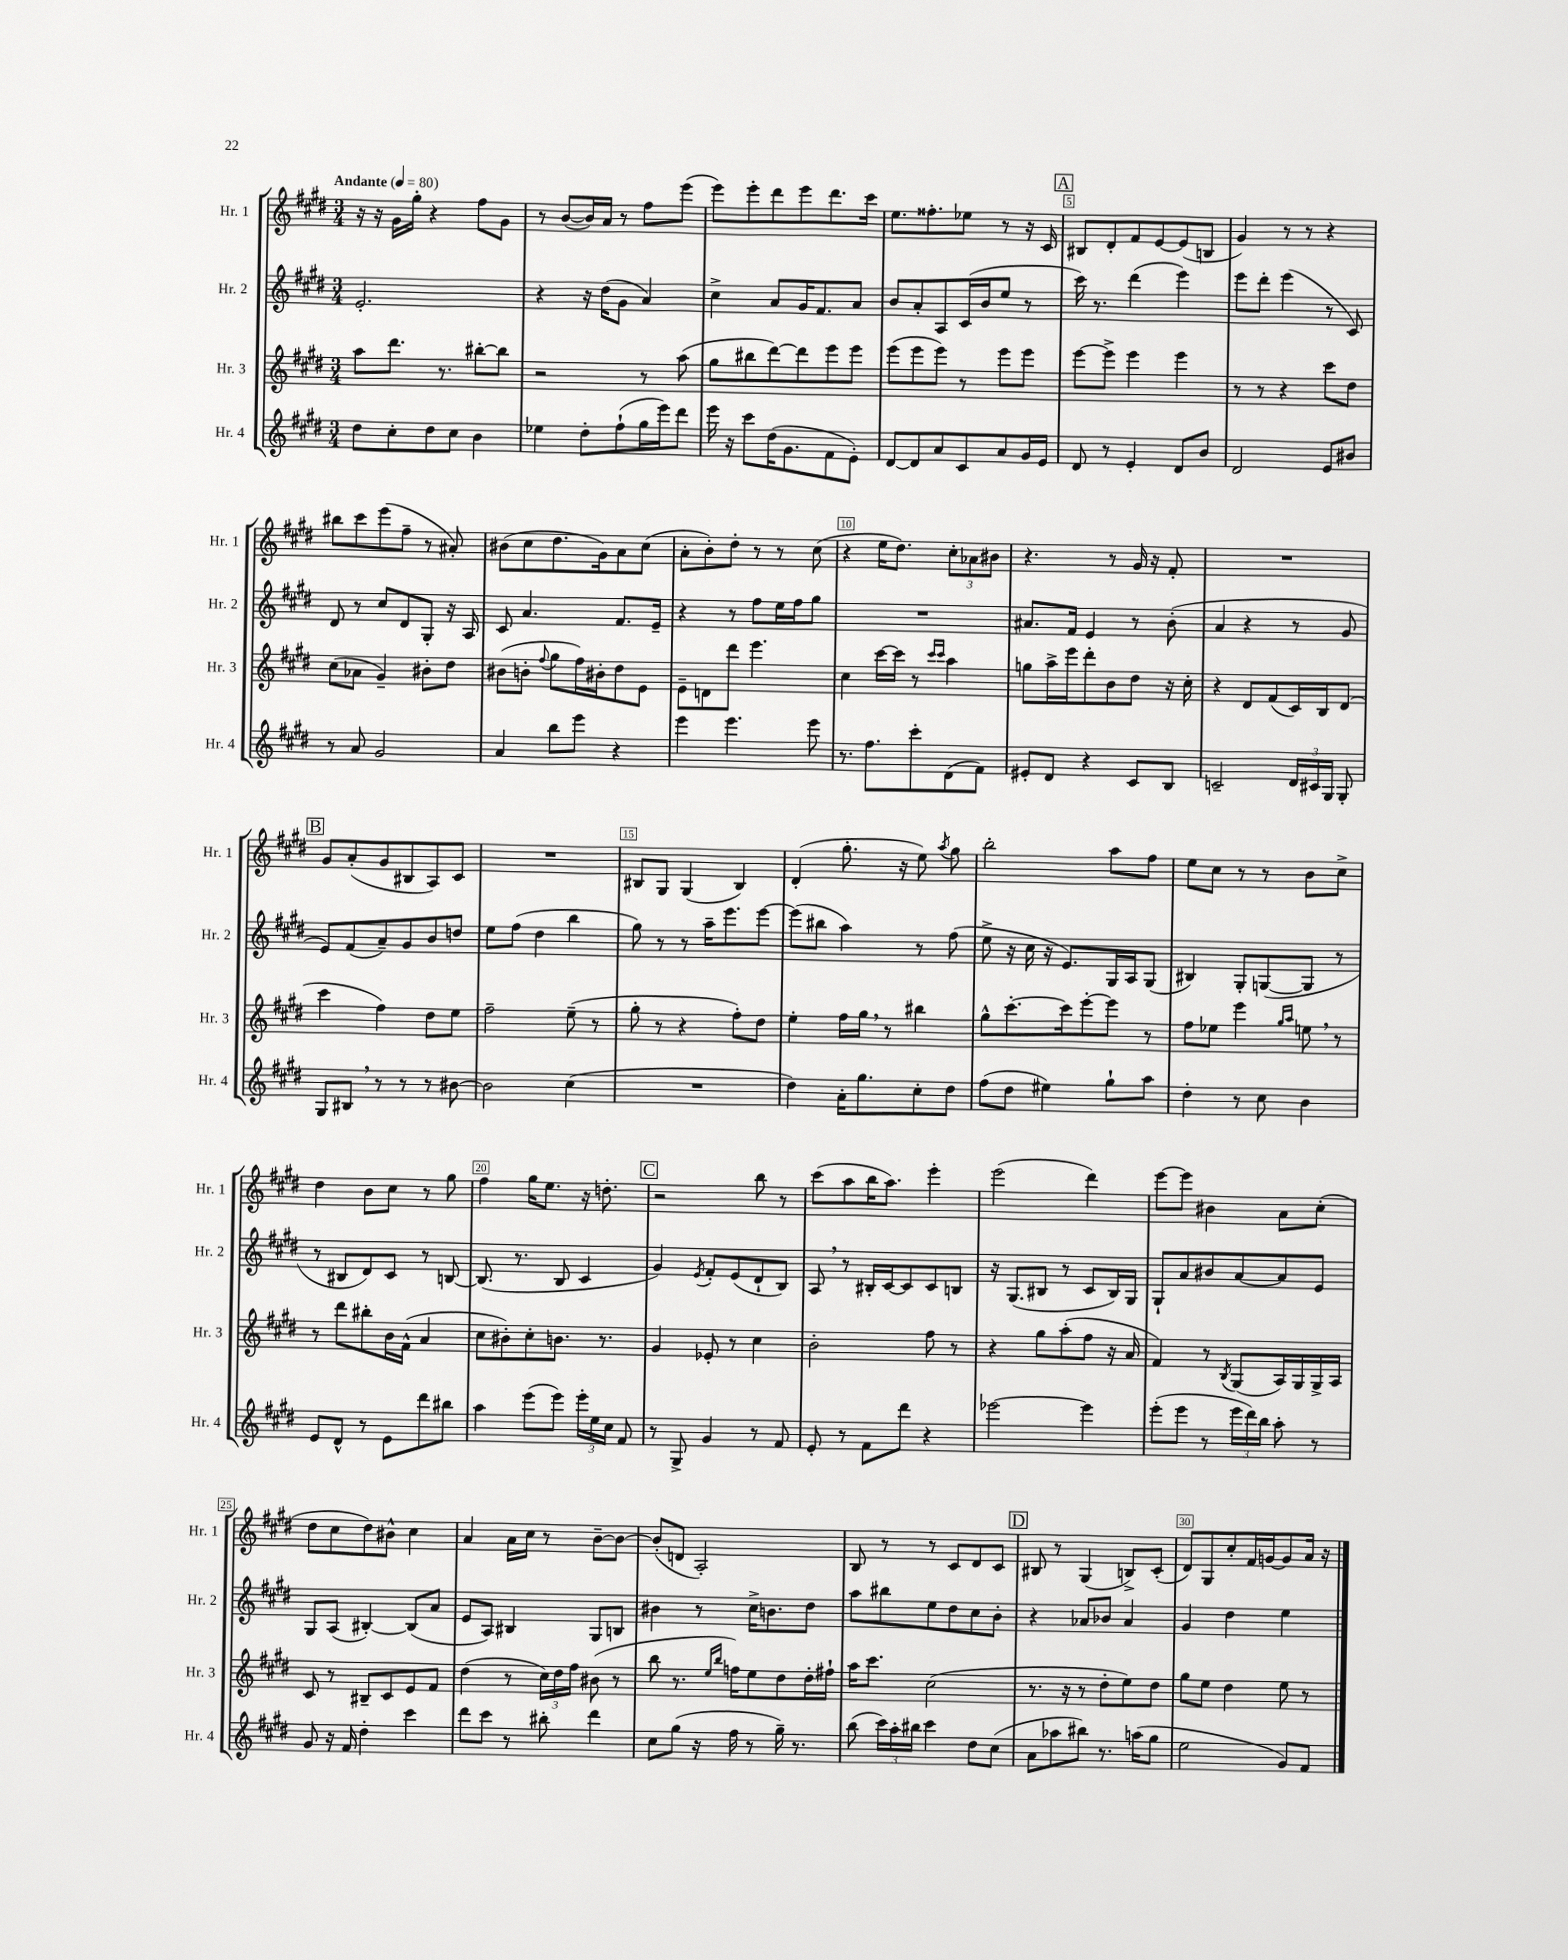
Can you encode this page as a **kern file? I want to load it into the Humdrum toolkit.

**kern	**kern	**kern	**kern
*part4	*part3	*part2	*part1
*staff4	*staff3	*staff2	*staff1
*I"Hr. 4	*I"Hr. 3	*I"Hr. 2	*I"Hr. 1
*I'Hr. 4	*I'Hr. 3	*I'Hr. 2	*I'Hr. 1
*clefG2	*clefG2	*clefG2	*clefG2
*k[f#c#g#d#]	*k[f#c#g#d#]	*k[f#c#g#d#]	*k[f#c#g#d#]
*M3/4	*M3/4	*M3/4	*M3/4
*MM80	*MM80	*MM80	*MM80
=1	=1	=1	=1
!	!	!	!LO:TX:a:B:t=Andante
8dd#\L	8aa\L	2.e'/	16r
.	.	.	16r
8cc#'\	8.ddd#\J	.	16g#\LL
.	.	.	16gg#'\JJ
8dd#\	.	.	4r
.	8.r	.	.
8cc#\J	.	.	.
4b\	[8bb#X'\L	.	8ff#\L
.	8bb#\J]	.	8g#\J
=2	=2	=2	=2
4ee-X\	2r	4r	8r
.	.	.	([8b/L
8dd#'\L	.	16r	16b/L])
.	.	(16dd#\KL	16a/JJ
(8ff#`\	.	8g#\J	8r
16gg#\L	8r	4a/)	8ff#\L
16eee\J)	.	.	.
8ddd#\J	(8aa\	.	(8eee\J
=3	=3	=3	=3
16eee\	8gg#\L	4cc#^\	8eee\L)
16r	.	.	.
8ccc#\L	8bb#X\	.	8eee'\
(16dd#\K	[8ddd#\)	8a/L	8ddd#\
8.g#\	.	.	.
.	8ddd#\]	16g#/K	8eee\
.	.	8.f#/	.
8f#\	8eee\	.	8.ddd#\
8e'\J)	8eee\J	8a/J	.
.	.	.	16ccc#\Jk
=4	=4	=4	=4
[8d#/L	(8eee\L	8b/L	8.ee\L
8d#/]	8eee\	8a'/	.
.	.	.	8.ff##X'\
8a/	8eee\J)	8A/	.
8c#/	8r	(16c#/L	8ee-X\J
.	.	16b/J	.
8a/	8eee\L	8ee/J	8r
16g#/L	8eee\J	8r	16r
16e/JJ	.	.	16c#/
!!LO:REH:place=s1:t=A
=5	=5	=5	=5
8d#/	[8eee\L	16ccc#\)	8B#X/L
.	.	8.r	.
8r	8eee^\J]	.	8d#'/
4e'/	4eee\	(4ddd#\	8f#/
.	.	.	[8e/
8d#/L	4eee\	4eee\)	(8e/]
8b/J	.	.	8Bn/J
=6	=6	=6	=6
2d#/	8r	8eee\L	4g#/)
.	8r	8ddd#'\J	.
.	4r	(4eee\	8r
.	.	.	8r
8e/L	8ccc#\L	8r	4r
8b#X/J	8dd#\J	8c#/)	.
!!LO:LB:g=z
=7	=7	=7	=7
8r	(8cc#\L	8d#/	8bb#X\L
8a/	8a-X\J	8r	8ccc#\
2g#/	4g#~/)	8cc#/L	(8eee\
.	.	8d#/	8ff#~\J
.	8b#X'\L	8G#'/J	8r
.	8dd#\J	16r	8a#X'/)
.	.	16A/	.
=8	=8	=8	=8
4a/	(8b#X\L	8c#/	(8b#X\L
.	8bn'\J	4.a/	8cc#\
.	8qqff#/	.	.
8bb\L	8gg#\L	.	8.dd#\
8eee\J	16ff#\L)	.	.
.	16b#X'\J	.	16g#\k)
4r	8dd#\	8.f#/L	8a\
.	8e\J	.	(8cc#\J
.	.	16e~/Jk	.
=9	=9	=9	=9
4eee\	8e~\L	4r	8a'\L
.	8dn\	.	8b'\)
4.eee\	8ddd#\J	8r	8dd#'\J
.	4.eee\	8ff#\L	8r
.	.	16ee\L	8r
.	.	16ff#\J	.
8eee\	.	8gg#\J	(8cc#\
=10	=10	=10	=10
8.r	4cc#\	2.r	4r
8.ff#\L	.	.	.
.	[16ccc#\LL	.	16ee\KL
.	16ccc#\JJ]	.	8.dd#\J)
8ccc#'\	8r	.	.
.	16qqccc#/LL	.	.
.	16qqccc#/JJ	.	.
(8d#\	4aa\	.	12cc#'\L
.	.	.	12a-X\
8f#\J)	.	.	.
.	.	.	12b#X\J
=11	=11	=11	=11
8e#X'/L	8ggn\L	8.a#X/L	4.r
8d#/J	16aa^\L	.	.
.	16eee\J	16f#/Jk	.
4r	8ddd#'\	4e/	.
.	8b\	.	8r
8c#/L	8dd#\J	8r	16g#/
.	.	.	16r
8B/J	16r	(8b'\	8f#'/
.	16cc#'\	.	.
=12	=12	=12	=12
2cn~/	4r	4a/	2.r
.	8d#/L	4r	.
.	(8f#/	.	.
24d#/LL	16c#/L)	8r	.
24c#X/	.	.	.
.	16B/J	.	.
24G#/JJ	.	.	.
8G#'/	(8d#/J	8g#/	.
!!LO:LB:g=z
!!LO:REH:place=s1:t=B
=13	=13	=13	=13
8G#/L	4ccc#\	8e/L)	8g#/L
8B#X,/J	.	(8f#/	(8a'/
8r	4ff#\)	8a~/)	8g#/
8r	.	8g#/	8B#X/
8r	8dd#\L	8b/	8A/)
[8b#X\	8ee\J	8ddn/J	8c#/J
=14	=14	=14	=14
2b#\]	2ff#~\	8ee\L	2.r
.	.	(8ff#\J	.
.	.	4dd#\	.
(4cc#\	(8ee~\	4bb\	.
.	8r	.	.
=15	=15	=15	=15
2.r	8gg#'\	8gg#\)	8B#X/L
.	8r	8r	8G#/J
.	4r	8r	(4G#/
.	.	16aa~\KL	.
.	.	8.eee\	.
.	8ff#'\L)	.	4B#/)
.	8dd#\J	[8eee\J	.
=16	=16	=16	=16
4dd#\)	4ee'\	(8eee\L]	(4d#'/
.	.	8bb#X\J	.
16a'\KL	16ff#\LL	4aa\)	8.gg#'\
8.gg#\	16gg#,\JJ	.	.
.	8r	.	.
.	.	.	16r
8cc#'\	4bb#X\	8r	8ee\)
.	.	.	8qaa/
8dd#\J	.	(8ff#\	8gg#\
=17	=17	=17	=17
(8ff#\L	8gg#^^\L	8ee^\	2bb'\
8dd#\J	[8.ccc#'\	16r	.
.	.	16cc#\	.
4ee#X\)	.	16r	.
.	16ccc#\k]	8.e/L)	.
.	[8eee'\	.	.
8gg#`\L	8eee\J]	16G#/L	8aa\L
.	.	16A/J	.
8aa\J	8r	(8G#/J	8ff#\J
=18	=18	=18	=18
4dd#'\	8ff#\L	4B#X/)	8ee\L
.	8ee-X\J	.	8cc#\J
8r	4eee\	8G#'/L	8r
8cc#\	.	([8Gn/	8r
.	16qqgg#/LL	.	.
.	16qqaa/JJ	.	.
4b\	8een,\	8G/J]	8b\L
.	8r	8r	8cc#^\J
!!LO:LB:g=z
=19	=19	=19	=19
8e/L	8r	8r	4dd#\
8d#^^/J	8ddd#\L	8B#X/L	.
8r	8bb#X'\	8d#/)	8b\L
8e\L	16b\L	8c#/J	8cc#\J
.	(16f#^^\JJ	.	.
8ddd#\	4a/	8r	8r
8bb#X\J	.	[8Bn/	8gg#\
=20	=20	=20	=20
4aa\	8cc#\L	(8.B/]	4ff#\
.	8b#X'\)	.	.
.	.	8.r	.
(8eee\L	8cc#'\	.	16gg#\KL
.	.	.	8.ee\J
8eee\J)	8.bn\J	8B/	.
24eee'\LL	.	4c#/	16r
24ee\	.	.	.
.	8.r	.	8.ddn'\
24cc#\JJ	.	.	.
8f#/	.	.	.
!!LO:REH:place=s1:t=C
=21	=21	=21	=21
8r	4g#/	4g#/)	2r
8G#^/	.	.	.
.	.	8qe/	.
4g#/	8e-X'/	8f#'/L	.
.	8r	(8e/	.
8r	4cc#\	8d#`/	8bb\
8f#/	.	8B/J)	8r
=22	=22	=22	=22
8e'/	2b'\	8A,/	(8ccc#\L
8r	.	8r	8aa\
8f#\L	.	16B#X'/LL	16bb\K
.	.	[16c#/J	8.aa\J)
8ddd#\J	.	8c#/]	.
4r	8ff#\	8c#/	4eee'\
.	8r	8Bn/J	.
=23	=23	=23	=23
[2eee-X\	4r	16r	(2eee\
.	.	(8.G#/L	.
.	8gg#\L	8B#X/J	.
.	(8aa'\	8r	.
4eee-\]	8ff#\J	8c#/L	4ddd#\)
.	16r	16B#/L)	.
.	16a/	16G#/JJ	.
=24	=24	=24	=24
(8eee'\L	4f#/)	8G#`/L	[8eee\L
8eee\J	.	8a/	8eee\J]
8r	8r	8b#X/	4b#X\
.	8qB/	.	.
24eee\LL	(8G#/L	[8a/	.
24ddd#\)	.	.	.
24bb\JJ	.	.	.
8aa'\	16A/L)	8a/]	8a\L
.	16G#/	.	.
8r	16G#^/	8e/J	(8cc#'\J
.	16A/JJ	.	.
!!LO:LB:g=z
=25	=25	=25	=25
8g#/	8c#/	8G#/L	8dd#\L
16r	8r	(8A/J	8cc#\
16f#/	.	.	.
4dd#'\	8B#X~/L	[4B#X'/)	8dd#\)
.	8c#/	.	8b#X^^\J
4ccc#\	8e/	(8B#/L]	4cc#\
.	8f#/J	8a/J	.
=26	=26	=26	=26
8ddd#\L	(4dd#\	8e/L	4a/
8ccc#\J	.	8A/J)	.
8r	8r	4B#X/	16a\LL
.	.	.	16cc#\JJ
8bb#X'\	24cc#\LL)	.	8r
.	24dd#\	.	.
.	24ff#\JJ	.	.
4ddd#\	(8b#X\	8G#/L	[8b~\L
.	8r	8Bn/J	8b\J_
=27	=27	=27	=27
8cc#\L	8bb\	4b#X\	(8b'/L]
(8gg#\J	8.r	.	8dn/J
16r	.	8r	2A'/)
.	16qqee/LL	.	.
.	16qqbb/JJ	.	.
16ff#\	16ffn\KL)	.	.
8r	8ee\	16cc#^\KL	.
.	.	8.bn\	.
16gg#~\)	8dd#\	.	.
8.r	.	.	.
.	16dd#'\L	8dd#\J	.
.	16ff#X`\JJ	.	.
=28	=28	=28	=28
(8bb\	16aa\KL	8aa\L	8B/
.	8.ccc#\J	.	.
24ccc#\LL)	.	8bb#X\	8r
24aa'\	.	.	.
24bb#X\JJ	.	.	.
4ccc#\	(2cc#\	8ee\	8r
.	.	8dd#\	8c#/L
8dd#\L	.	8cc#\	8d#/
(8cc#\J	.	8b'\J	8c#/J
!!LO:REH:place=s1:t=D
=29	=29	=29	=29
8a\L	8.r	4r	8B#X/
8aa-X\	.	.	8r
.	16r	.	.
8bb#X\J)	8r	8a-X/L	(4G#/
8.r	8dd#'\L	8b-X/J	.
.	8ee\)	4a-/	8Bn^/L)
(16aan\KL	.	.	.
8gg#\J	8dd#\J	.	(8c#'/J
=30	=30	=30	=30
2ee\	8gg#\L	4g#/	8d#/L)
.	8ee\J	.	8G#/
.	4dd#\	4dd#\	8cc#'/
.	.	.	16f#/L
.	.	.	[16gn/J
8g#/L)	8ee\	4ee\	8g/]
8f#/J	8r	.	16a/Jk
.	.	.	16r
==	==	==	==
*-	*-	*-	*-
